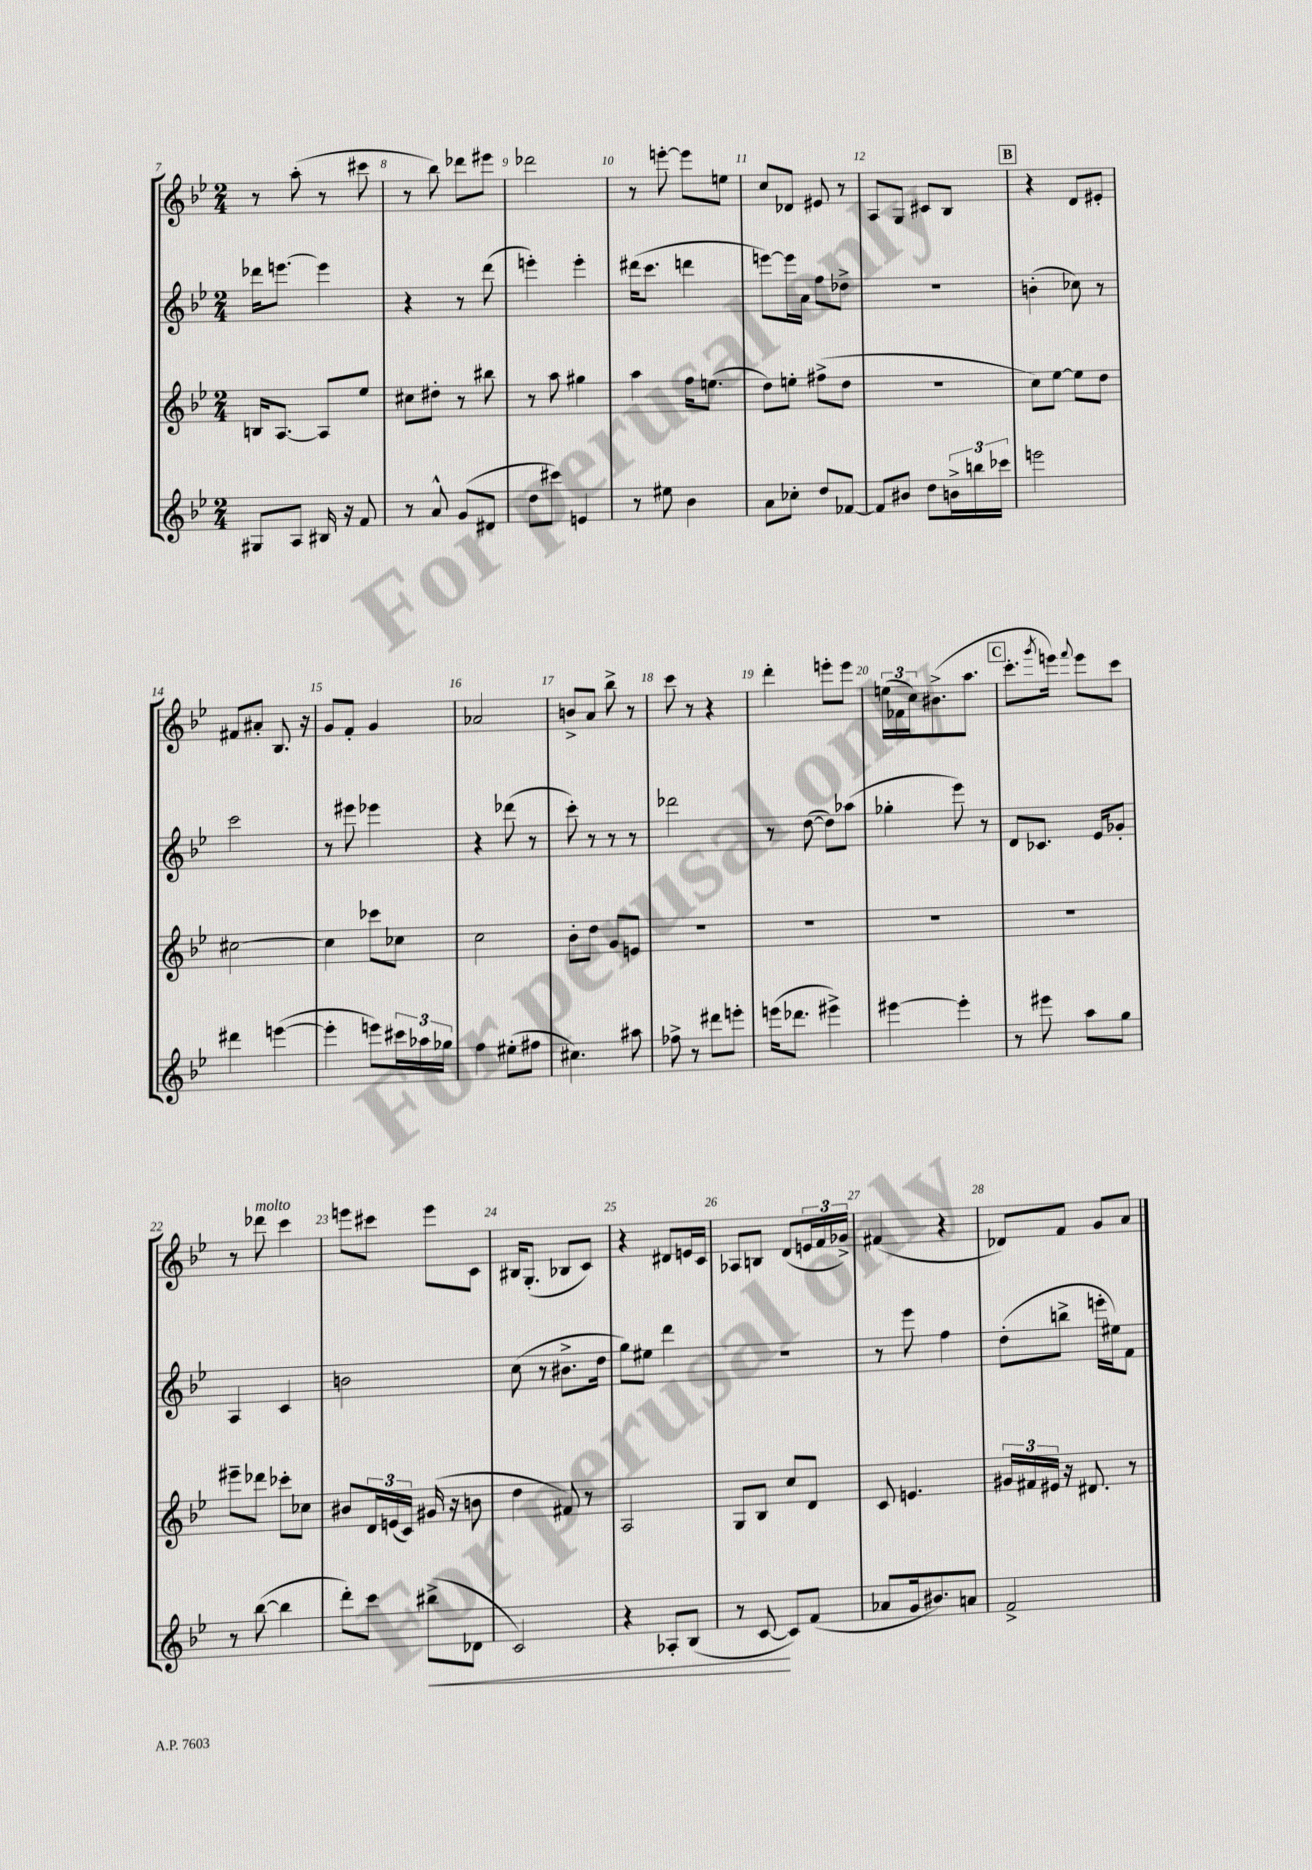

**kern	**dynam	**kern	**kern	**kern
*part4	*part4	*part3	*part2	*part1
*staff4	*staff4	*staff3	*staff2	*staff1
*clefG2	*	*clefG2	*clefG2	*clefG2
*k[b-e-]	*	*k[b-e-]	*k[b-e-]	*k[b-e-]
*M2/4	*	*M2/4	*M2/4	*M2/4
=7	=7	=7	=7	=7
8G#X/L	.	16Bn/KL	16ddd-X\KL	8r
.	.	[8.A/J	[8.eeen\J	.
8A/J	.	.	.	(8aa'\
16B#X/	.	8A/L]	4eee\]	8r
16r	.	.	.	.
8f/	.	8ee-/J	.	8ccc#X\
=8	=8	=8	=8	=8
8r	.	8cc#X\L	4r	8r
8a^^/	.	8dd#X'\J	.	8bb-\)
(8g/L	.	8r	8r	8ddd-X\L
8d#X/J	.	8bb#X\	(8ddd\	8eee#X\J
=9	=9	=9	=9	=9
8dd\L	.	8r	4eeen'\)	2ddd-X\
8ccc#X\J)	.	8aa\	.	.
4en/	.	4gg#X\	4eee'\	.
=10	=10	=10	=10	=10
8r	.	4aa\	(16ddd#X\KL	8r
.	.	.	8.ccc\J	.
8ee#X\	.	.	.	[8eeen'\
4b-\	.	16ff\KL	4dddn\	8eee\L]
.	.	(8.een\J	.	.
.	.	.	.	8een\J
=11	=11	=11	=11	=11
8a\L	.	8dd\L)	[8eeen\L)	8cc/L
8cc-X'\J	.	8een'\J	16eee\L]	8d-X/J
.	.	.	16a\JJ	.
8dd/L	.	(8ff#X^\L	8ff\L	8e#X/
[8f-X/J	.	8dd\J	8dd-X^\J	8r
=12	=12	=12	=12	=12
8f-/L]	.	2r	2r	8A/L
8b#X/J	.	.	.	8G/J
8dd\L	.	.	.	8c#X/L
24bn^\L	.	.	.	8B-/J
24bbn\	.	.	.	.
24ccc-X\JJ	.	.	.	.
!!LO:REH:place=s1:t=B
=13	=13	=13	=13	=13
2eeen\	.	8cc\L)	(4bn'\	4r
.	.	[8ee-\J	.	.
.	.	8ee-\L]	8cc-X\)	8d/L
.	.	8dd\J	8r	8e#X'/J
!!LO:LB:g=z
=14	=14	=14	=14	=14
4ddd#X\	.	[2cc#X\	2ccc\	8f#X/L
.	.	.	.	8a#X'/J
([4eeen\	.	.	.	8.B-/
.	.	.	.	16r
=15	=15	=15	=15	=15
4eee'\]	.	4cc#\]	8r	8g/L
.	.	.	8eee#X\	8f'/J
8eeen\L)	.	8ccc-X\L	4eee-X\	4g/
24ccc#X\L	.	8cc-X\J	.	.
24aa-X\	.	.	.	.
24gg-X\JJ	.	.	.	.
=16	=16	=16	=16	=16
4ff\	.	2cc\	4r	2a-X/
(8ee#X'\L	.	.	(8ddd-X\	.
8ff#X\J	.	.	8r	.
=17	=17	=17	=17	=17
4.cc#X\)	.	8b-'\L	8ccc'\)	8bn^/L
.	.	8dd\J	8r	8a/J
.	.	8g/L	8r	8bb-^\
8aa#X\	.	8en/J	8r	8r
=18	=18	=18	=18	=18
8ff-X^\	.	2r	2ddd-X\	8ccc\
8r	.	.	.	8r
8ddd#X\L	.	.	.	4r
8eeen'\J	.	.	.	.
=19	=19	=19	=19	=19
(16eeen\KL	.	2r	8r	4ddd'\
8.ddd-X\J	.	.	.	.
.	.	.	([8dd\	.
4eee#X^\)	.	.	8dd\L])	8eeen'\L
.	.	.	(8aa-X\J	8eee\J
=20	=20	=20	=20	=20
[4eee#X\	.	2r	4gg-X'\	(24een\LL
.	.	.	.	24f-X\
.	.	.	.	24cc\J)
.	.	.	.	(8.b#X^\
4eee#'\]	.	.	8eee-\)	.
.	.	.	.	8.aa\J
.	.	.	8r	.
!!LO:REH:place=s1:t=C
=21	=21	=21	=21	=21
8r	.	2r	8d/L	8.ccc'\L
8eee#X\	.	.	8.c-X/J	.
.	.	.	.	8qggg/
.	.	.	.	16eeen\Jk)
.	.	.	.	8qqfff/
8aa\L	.	.	.	8eee\L
.	.	.	16e-/KL	.
8gg\J	.	.	8g-X'/J	8ccc\J
!!LO:LB:g=z
=22	=22	=22	=22	=22
8r	.	8eee#X~\L	4A/	8r
!	!	!	!	!LO:TX:a:i:t=molto
([8bb-\	.	8ddd-X\J	.	8ddd-X\
4bb-\]	.	8ccc-X'\L	4c/	4ccc\
.	.	8cc-X\J	.	.
=23	=23	=23	=23	=23
8ddd'\L)	.	8b#X/L	2bn\	8eeen\L
8ccc\J	.	24d/L	.	8ccc#X\J
.	.	(24en/	.	.
.	.	24c/JJ)	.	.
!	!LO:HP:b	!	!	!
(8bb#X^\L	<	(16g#X/	.	8eee\L
.	.	16r	.	.
8d-X\J	.	8bn\	.	8c\J
=24	=24	=24	=24	=24
2c/)	.	4dd\	(8cc\	16B#X/KL
.	.	.	.	(8.G'/J
.	.	.	8r	.
.	.	8f#X/)	8.b#X^\L	8B-X/L
.	.	8r	.	8c/J)
.	.	.	16dd\Jk	.
=25	=25	=25	=25	=25
4r	.	2A/	8gg\L)	4r
.	.	.	8ee#X\J	.
8A-X'/L	.	.	4ddd\	8d#X/L
(8B-/J	.	.	.	16en/L
.	.	.	.	16c/JJ
=26	=26	=26	=26	=26
8r	.	8G/L	2r	8A-X/L
[8c/	.	8B-/J	.	8Bn/J
8c/L])	[	8cc/L	.	(8d/L
(8f/J	.	8d/J	.	24en/L
.	.	.	.	24f/
.	.	.	.	24g-X^/JJ)
=27	=27	=27	=27	=27
8a-X/L	.	8c/	8r	(4f#X/
16g/k	.	4.en/	8eee-\	.
8.b#X/)	.	.	.	.
.	.	.	4ff\	4r
8an/J	.	.	.	.
=28	=28	=28	=28	=28
2f^/	.	24g#X/LL	(8dd'\L	8d-X/L)
.	.	24f#X/	.	.
.	.	24e#X/JJ	.	.
.	.	16r	8bbn^\J	8f/J
.	.	8.d#X/	.	.
.	.	.	16eeen'\LL	8g/L
.	.	.	16ee#X\J)	.
.	.	8r	8f\J	8a/J
==	==	==	==	==
*-	*-	*-	*-	*-
